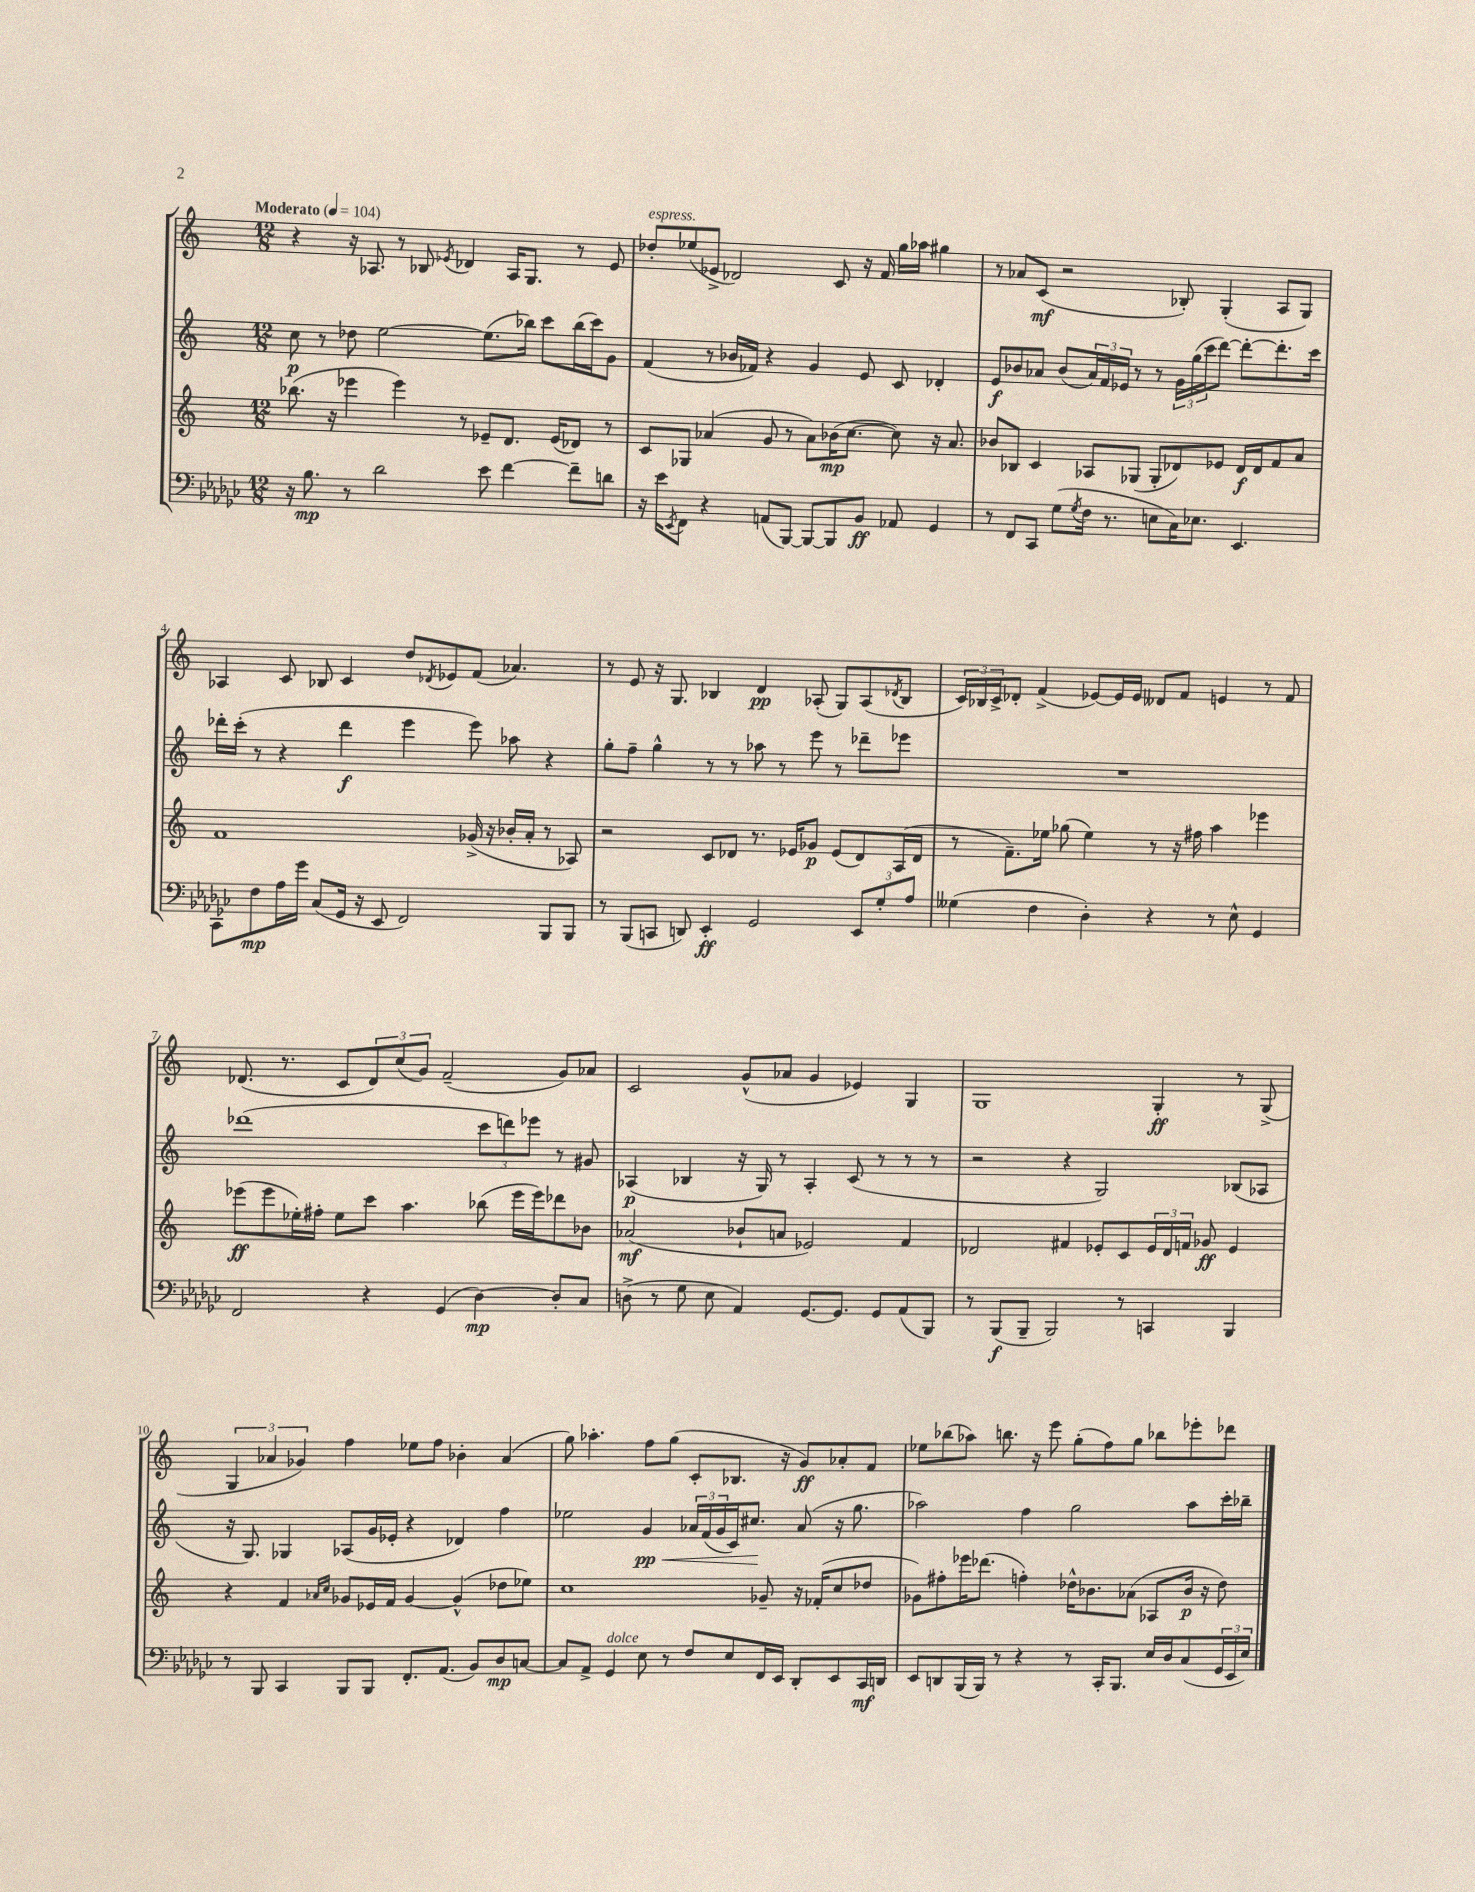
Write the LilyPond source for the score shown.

<<
\new StaffGroup <<
\new Staff = "s0" {
    \clef treble \key c \major \numericTimeSignature \time 12/8 \tempo "Moderato" 4 = 104
    r4 r16 aes8. r8 bes8 \acciaccatura { ees'8 } des'4 aes16 g8. r8 ees'8 |
    des''8-.^\markup { \italic "espress." } ees''8( ees'8-> des'2) c'8 r16 f'16 g''16 aes''16 gis''4 |
    r8 aes'8 c'8\mf( r2 bes8-.) g4-.( a8 g8) |
    aes4 c'8 bes8 c'4 d''8 \acciaccatura { des'8 } ees'8 f'8( aes'4.) |
    r8 e'8 r16 g8. bes4 d'4\pp aes8-.( g8) aes8( \acciaccatura { des'8 } bes8 |
    \tuplet 3/2 { c'16) bes16 c'16-> } des'8-. f'4->( ees'8~) ees'16 ees'16 deses'8 f'8 e'4 r8 f'8 |
    des'8.( r8. c'8 \tuplet 3/2 { des'8) c''8( g'8) } f'2--( g'8) aes'8 |
    c'2 g'8-^( aes'8 g'4 ees'4) g4 |
    g1 g4-.\ff r8 g8->( |
    \tuplet 3/2 { g4 aes'4 ges'4) } f''4 ees''8 f''8 bes'4-. aes'4( |
    g''8) aes''4.-. f''8 g''8( c'8-. bes8. r16 g'8\ff) aes'8-. f'8 |
    ees''8 bes''8( aes''8) b''8. r16 e'''8 g''8-.( f''8) g''8 bes''8 ees'''8-. des'''8 \bar "|." |
}
\new Staff = "s1" {
    \clef treble \key c \major \numericTimeSignature \time 12/8
    c''8\p r8 des''8 e''2~ e''8.( bes''16) c'''8 bes''16( c'''16) g'8 |
    f'4( r8 bes'16 fes'16) r4 g'4 e'8 c'8 des'4-. |
    e'8\f bes'8 aes'8 bes'8( \tuplet 3/2 { aes'16) f'16 ees'16 } r8 r8 \tuplet 3/2 { g'16 g''16( c'''16 } d'''8~) d'''8~-. d'''8.-. c'''16 |
    des'''16-. c'''16-.( r8 r4 des'''4\f e'''4 e'''8) aes''8 r4 |
    g''8-. f''8-- g''4-^ r8 r8 aes''8 r8 e'''8 r8 des'''8-- ees'''8 |
    R1. |
    des'''1( \tuplet 3/2 { c'''8 d'''8) ees'''8 } r8 gis'8 |
    aes4\p( bes4 r16 g16) r8 aes4-. c'8( r8 r8 r8 |
    r2 r4 g2) bes8( aes8 |
    r16 g8.) ges4 aes8( g'16 ees'16-. r4 des'4) f''4 |
    ees''2 g'4\pp\< \tuplet 3/2 { aes'16 f'16( g'16 } c'16) cis''8.\! aes'8( r16 g''8. |
    aes''2) f''4 g''2 aes''8 c'''16-. bes''16-- \bar "|." |
}
\new Staff = "s2" {
    \clef treble \key c \major \numericTimeSignature \time 12/8
    bes''8.( r16 ees'''4 ees'''4) r8 ees'8-- d'8. ees'16( des'8) r8 |
    c'8 ges8 aes'4( g'8 r8 aes'8) bes'16\mp( c''8.~ c''8) r16 aes'8. |
    bes'8 bes8 c'4 aes8 ges8( ges8-. des'8) ees'8 des'16\f des'16 f'8 a'8 |
    f'1 ges'16->( r16 bes'16-. a'16-. r8 aes8) |
    r2 c'8 des'8 r8. ees'16 ges'8\p ees'8( des'8) a16( des'16 |
    r8 f'8.--) ees''16 ges''8( ees''4) r8 r16 fis''16 a''4 ees'''4 |
    ees'''8\ff( ees'''8 ees''16-.) fis''16-. ees''8 c'''8 a''4. bes''8( ees'''16 ees'''16) des'''8 bes'8 |
    aes'2\mf( bes'8-! a'8 ees'2) f'4 |
    des'2 fis'4 ees'8-. c'8 \tuplet 3/2 { ees'16 des'16 f'16 } ges'8\ff ees'4 |
    r4 f'4 \grace { aes'16 c''16 } ges'8 ees'16 f'16 ges'4~ ges'4-^( des''8 ees''8) |
    c''1 ges'8-- r16 fes'16-.( c''8 des''8 |
    ges'8) fis''8-. ees'''16 des'''8.( f''4-.) des''16-^ bes'8. aes'8( aes8 bes'16\p r16 des''8) \bar "|." |
}
\new Staff = "s3" {
    \clef bass \key ges \major \numericTimeSignature \time 12/8
    r16 bes8.\mp r8 des'2 ees'8 f'4~ f'8-- d'8 |
    r16 ees'16 \acciaccatura { ees,8 } f,8 r4 a,8( bes,,8~) bes,,8~ bes,,8 bes,8\ff aes,8 ges,4 |
    r8 f,8 ces,8 ges8( \acciaccatura { ges8 } f16 r8. e8 ces16) ees8. ees,4. |
    ces,8 f8\mp aes16 ges'16 ces8( ges,16 r16 ees,8 f,2) bes,,8 bes,,8 |
    r8 bes,,8( c,8 d,8) ees,4-.\ff ges,2 \tuplet 3/2 { ees,8 ges8-. aes8 } |
    geses4( f4 des4-.) r4 r8 ees8-^ ges,4 |
    f,2 r4 ges,4( des4~\mp) des8-. ces8 |
    d8->( r8 ges8 ees8 aes,4) ges,8.~ ges,8. ges,8 aes,8( bes,,8) |
    r8 bes,,8\f( bes,,8-- bes,,2) r8 c,4 bes,,4 |
    r8 bes,,8 ces,4 bes,,8 bes,,8 f,8.-. aes,8.( bes,8) des8\mp c8~ |
    c8 aes,8-> ges,4^\markup { \italic "dolce" } ees8 r8 f8 ees8 f,16 ees,16 des,8-. ees,8 ces,16\mf d,16 |
    ees,8 d,8 bes,,16( bes,,16) r8 r4 r8 ces,16-. bes,,8. ees16 des16 ces8( \tuplet 3/2 { ges,16 ees,16 ees16) } \bar "|." |
}
>>
>>
